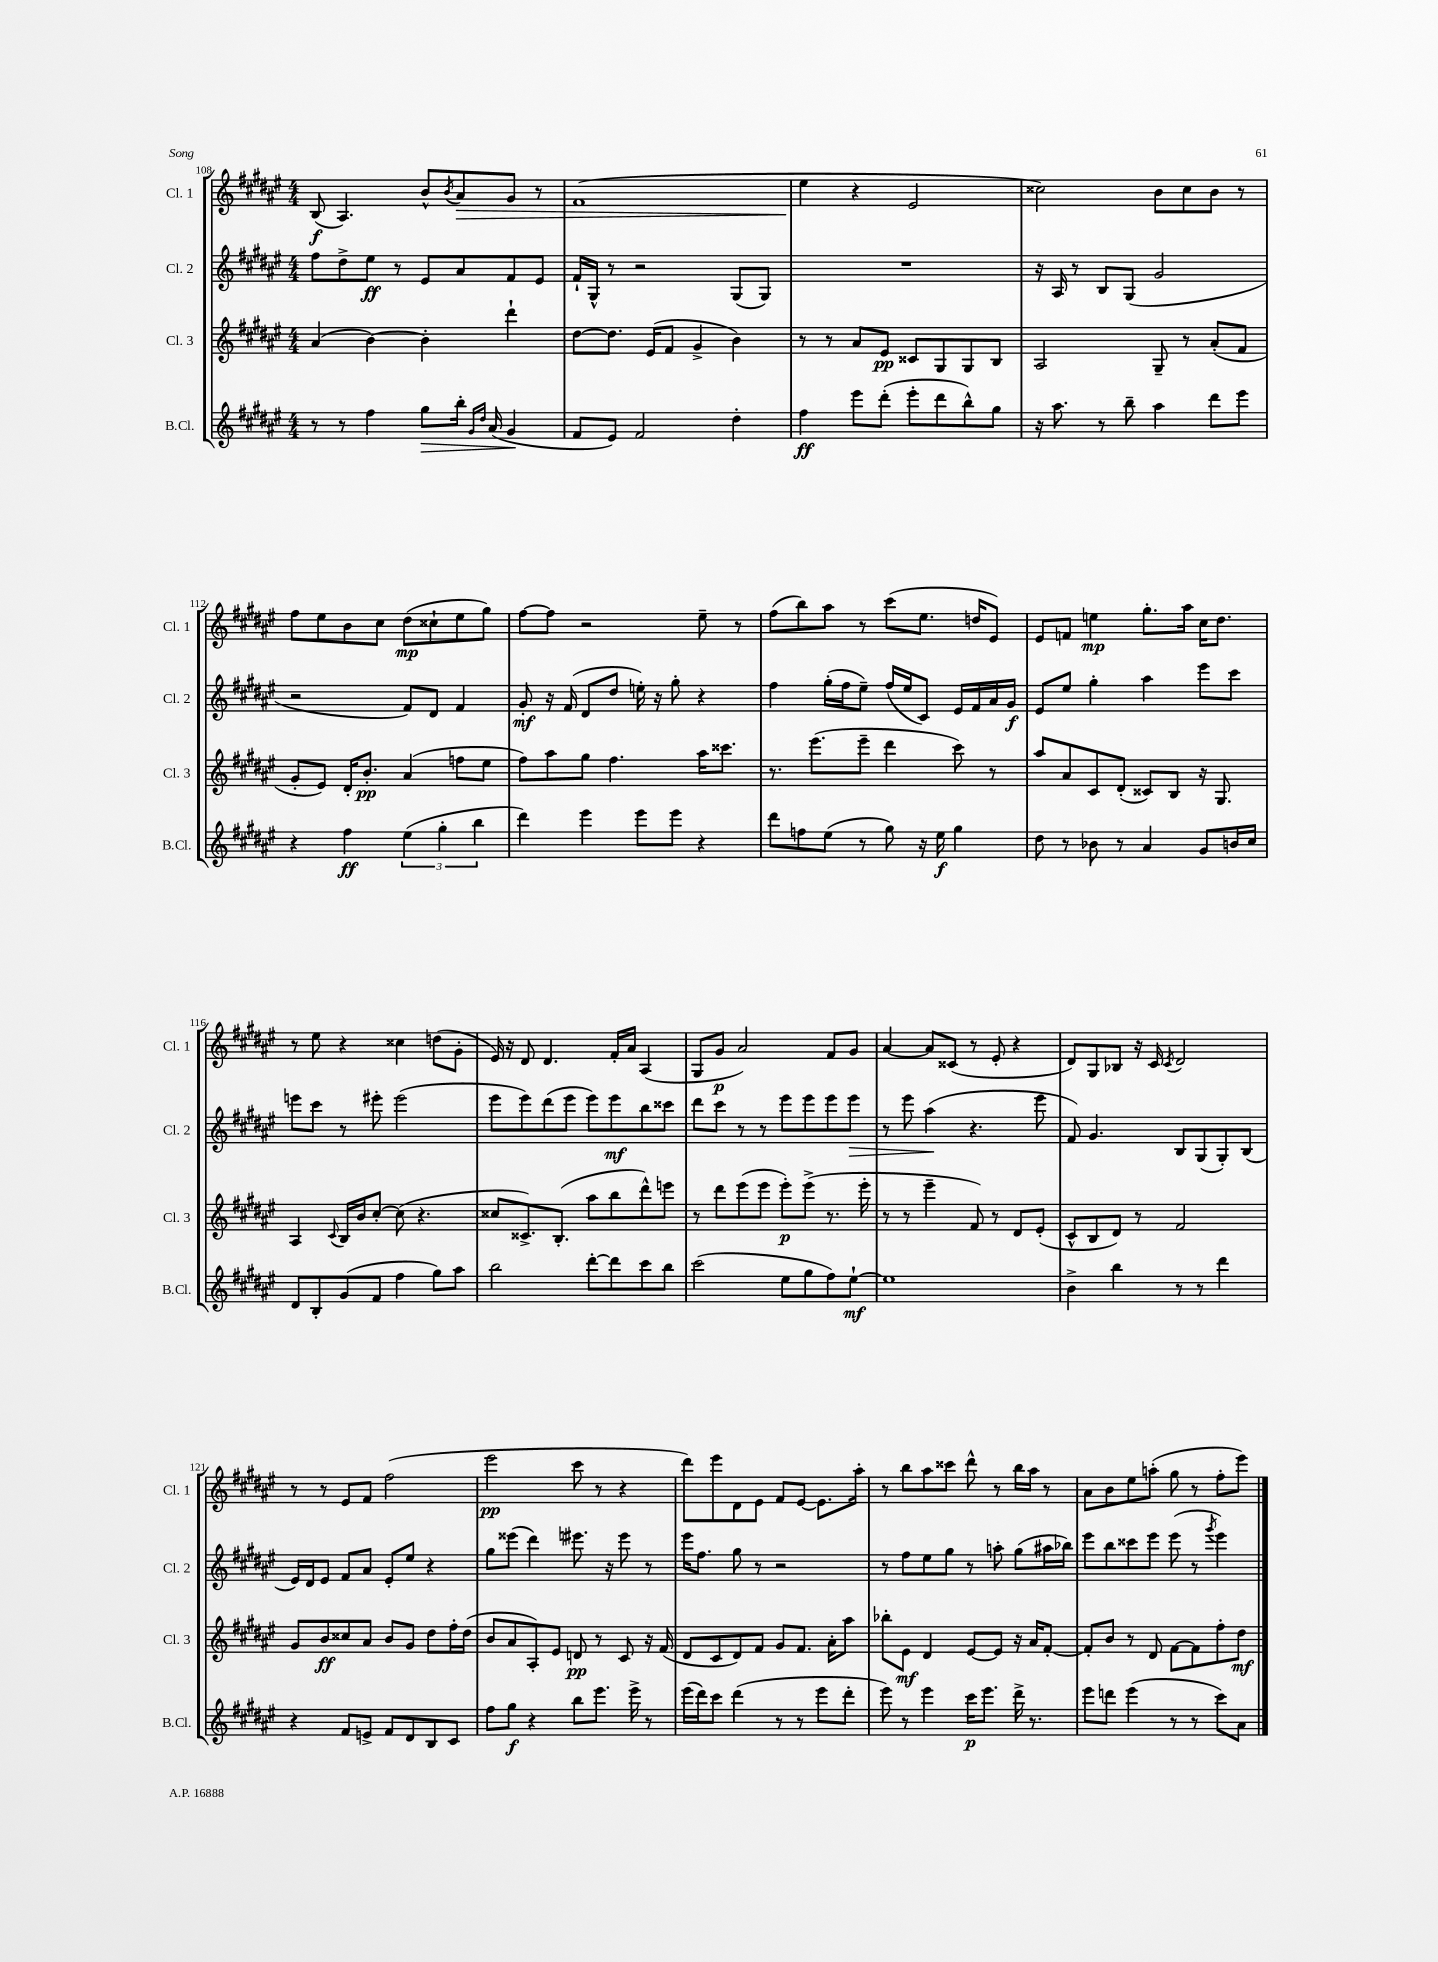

**kern	**kern	**kern	**kern
*staff4	*staff3	*staff2	*staff1
*clefG2	*clefG2	*clefG2	*clefG2
*k[f#c#g#d#a#e#]	*k[f#c#g#d#a#e#]	*k[f#c#g#d#a#e#]	*k[f#c#g#d#a#e#]
*M4/4	*M4/4	*M4/4	*M4/4
8r	(4a#	8ff#	(8B
8r	.	8dd#^	4.A#)
4ff#	[4b)	8ee#	.
.	.	8r	.
8gg#	4b']	8e#	8b^^
.	.	.	8qb
16bb'	.	8a#	8a#
16qqg#	.	.	.
16qqdd#	.	.	.
(16a#	.	.	.
4g#	4ddd#`	8f#	8g#
.	.	8e#	8r
=	=	=	=
8f#	[8dd#	16f#`	(1f#
.	.	16G#^^	.
8e#)	8.dd#]	8r	.
2f#	.	2r	.
.	(16e#	.	.
.	8f#	.	.
.	4g#^	.	.
4dd#'	4b)	(8G#	.
.	.	8G#)	.
=	=	=	=
4ff#	8r	1r	4ee#
.	8r	.	.
8eee#	8a#	.	4r
(8ddd#'	8e#	.	.
8eee#'	8c##	.	2e#
8ddd#	8G#	.	.
8bb^^)	8G#	.	.
8gg#	8B	.	.
=	=	=	=
16r	2A#	16r	2cc##)
8.aa#	.	16A#	.
.	.	8r	.
8r	.	8B	.
8bb~	.	(8G#	.
4aa#	8G#~	2g#	8b
.	8r	.	8cc##
8ddd#	(8a#'	.	8b
8eee#	8f#	.	8r
=	=	=	=
4r	8g#'	2r	8ff#
.	8e#)	.	8ee#
4ff#	16d#'	.	8b
.	8.b'	.	.
.	.	.	8cc#
(6ee#	(4a#	8f#)	(8dd#
.	.	8d#	8cc##`
6gg#'	.	.	.
.	8ff	4f#	8ee#
6bb	.	.	.
.	8ee#	.	8gg#)
=	=	=	=
4ddd#)	8ff#)	8g#'	[8ff#
.	8aa#	16r	8ff#]
.	.	(16f#	.
4eee#	8gg#	8d#	2r
.	4.ff#	8dd#	.
8eee#	.	16ee')	.
.	.	16r	.
8eee#	.	8gg#'	.
4r	16aa#	4r	8ee#~
.	8.ccc##	.	.
.	.	.	8r
=	=	=	=
8ddd#	8.r	4ff#	(8ff#
8ff	.	.	8bb)
.	(8.eee#	.	.
(8ee#	.	(16gg#'	8aa#
.	.	16ff#	.
8r	8eee#~	8ee#~)	8r
8gg#)	4ddd#	(16ff#	(8ccc#
.	.	16ee#	.
16r	.	8c#)	8.ee#
16ee#	.	.	.
4gg#	8ccc#)	16e#	.
.	.	16f#	16dd
.	8r	16a#	8e#)
.	.	16g#	.
=	=	=	=
8dd#	8aa#	8e#	8e#
8r	8a#	8ee#	8f
8b-	8c#	4gg#'	4ee
8r	(8d#'	.	.
4a#	8c##)	4aa#	8.gg#'
.	8B	.	.
.	.	.	16aa#
8g#	16r	8eee#	16cc#
.	8.G#	.	8.dd#
16b	.	8ccc#	.
16cc#	.	.	.
=	=	=	=
8d#	4A#	8eee	8r
8B'	.	8ccc#	8ee#
.	8qqc#	.	.
(8g#	16B	8r	4r
.	16b	.	.
8f#	[8cc#'	8eee#'	.
4ff#	(8cc#]	(2eee#	4cc##
.	4.r	.	.
8gg#)	.	.	(8dd
8aa#	.	.	8g#'
=	=	=	=
2bb	8cc##	8eee#	16e#)
.	.	.	16r
.	8.c##^)	8eee#)	8d#
.	.	(8ddd#	4.d#
.	(8.B'	.	.
.	.	8eee#	.
[8ddd#'	8aa#	8eee#)	.
8ddd#]	8bb	8eee#	16f#'
.	.	.	16a#
8ccc#	8ddd#^^)	8bb	(4A#
8bb	8eee	8ccc##	.
=	=	=	=
(2ccc#	8r	8ddd#	8G#
.	8ddd#	8ccc#	8g#
.	(8eee#	8r	2a#)
.	8eee#	8r	.
8ee#	8eee#')	8eee#	.
8gg#	(8eee#^	8eee#	.
8ff#)	8.r	8eee#	8f#
[8ee#`	.	8eee#	8g#
.	16eee#'	.	.
=	=	=	=
1ee#]	8r	8r	[4a#
.	8r	8eee#	.
.	4eee#~	(4aa#	8a#]
.	.	.	(8c##
.	8f#)	4.r	8r
.	8r	.	8e#'
.	8d#	.	4r
.	(8e#'	8eee#	.
=	=	=	=
4b^	8c#^^	8f#)	8d#)
.	8B	4.g#	8G#
4bb	8d#)	.	8B-
.	8r	.	16r
.	.	.	16c#
.	.	.	8qc#
8r	2f#	8B	2d#
8r	.	(8G#	.
4ddd#	.	8G#')	.
.	.	(8B	.
=	=	=	=
4r	8g#	16e#)	8r
.	.	16d#	.
.	8b	8e#	8r
8f#	8cc##	8f#	8e#
8e^	8a#	8a#	8f#
8f#	8b	8e#'	(2ff#
8d#	8g#	8ee#	.
8B	8dd#	4r	.
8c#	16ff#'	.	.
.	(16dd#	.	.
=	=	=	=
8ff#	8b	8gg#	2eee#
8gg#	8a#	(8eee##	.
4r	8A#')	4ddd#)	.
.	8e#	.	.
8bb	8d	8.eee#	8ccc#
8.eee#	8r	.	8r
.	.	16r	.
.	8c#	8eee#	4r
16eee#^	.	.	.
8r	16r	8r	.
.	(16f#	.	.
=	=	=	=
(16eee#	8d#	16eee#	8ddd#)
16ddd#)	.	8.ff#	.
8ccc#	8c#	.	8eee#
(4ddd#	8d#)	8gg#	8d#
.	8f#	8r	8e#
8r	8g#	2r	8f#
8r	8.f#	.	[8e#
8eee#	.	.	8.e#]
.	16a#'	.	.
8ddd#'	8aa#	.	.
.	.	.	16aa#'
=	=	=	=
8eee#)	8bb-'	8r	8r
8r	8e#	8ff#	8bb
4eee#	4d#	8ee#	8aa#
.	.	8gg#	8ccc##
16ccc#	[8e#	8r	8ddd#^^
8.eee#	.	.	.
.	8e#]	8aa'	8r
16ddd#^	16r	(8gg#	16bb
8.r	16a#	.	16aa#
.	[8f#'	16aa#	8r
.	.	16bb-)	.
=	=	=	=
8eee#	8f#']	8eee#	8a#
8ddd	8b	8bb	8b
(4eee#	8r	8ccc##	8ee#
.	8d#	8eee#	(8aa'
8r	[8f#	(8eee#	8gg#
8r	8f#]	8r	8r
.	.	8qggg#	.
8ccc#)	8ff#'	4eee#)	8ff#'
8a#	8dd#	.	8eee#)
==	==	==	==
*-	*-	*-	*-
